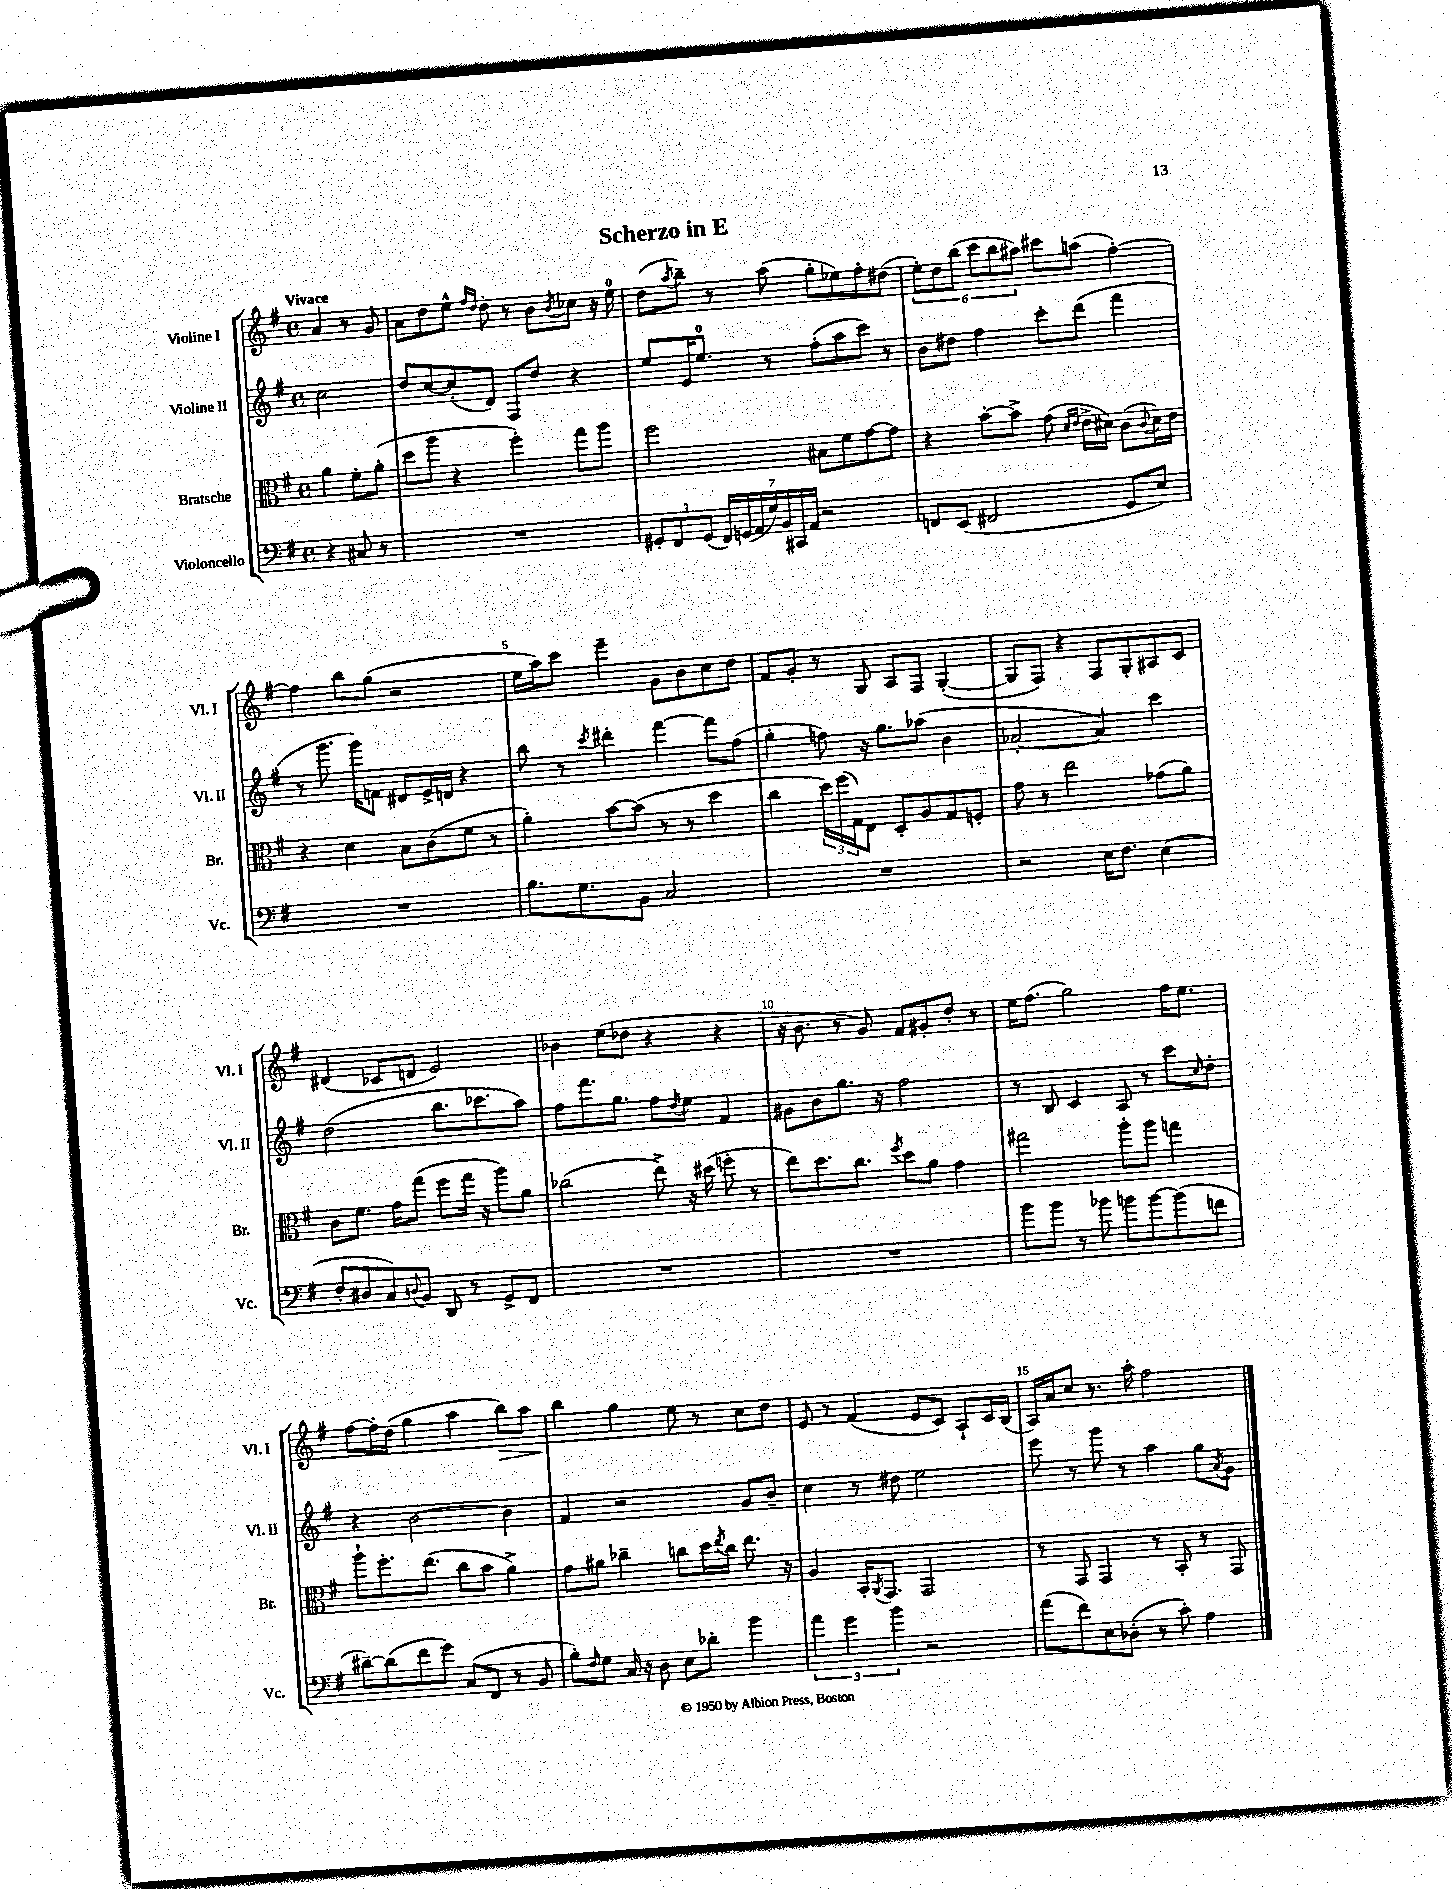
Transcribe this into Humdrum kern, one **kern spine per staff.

**kern	**kern	**kern	**kern	**dynam
*part4	*part3	*part2	*part1	*part1
*staff4	*staff3	*staff2	*staff1	*staff1
*I"Violoncello	*I"Bratsche	*I"Violine II	*I"Violine I	*
*I'Vc.	*I'Br.	*I'Vl. II	*I'Vl. I	*
*clefF4	*clefC3	*clefG2	*clefG2	*
*k[f#]	*k[f#]	*k[f#]	*k[f#]	*
*M4/4	*M4/4	*M4/4	*M4/4	*
*met(c)	*met(c)	*met(c)	*met(c)	*
=	=	=	=	=
!	!	!	!LO:TX:a:B:t=Vivace	!
4r	4a\	2cc\	4a/	.
8C#X/	8f#'\L	.	8r	.
8r	(8a'\J	.	8g/	.
=1	=1	=1	=1	=1
1r	8dd\L	8dd/L	8a\L	.
.	8aa\J	[8cc/	8dd\	.
.	4r	(8cc'/]	8ee^^\J	.
.	.	.	16qqff#/LL	.
.	.	.	16qqdd/JJ	.
.	.	8d/J)	8dd'\	.
.	4ff#'\)	8F#/L	8r	.
.	.	8dd/J	8b\L	.
.	.	.	8qb/	.
.	8gg\L	4r	8cc-X\J	.
.	8aa\J	.	16r	.
.	.	.	16ee\	.
=2	=2	=2	=2	=2
12GG#X'/L	2ff#\	8ee/L	(8dd\L	.
12FF#/	.	.	.	.
.	.	.	8qaa/	.
.	.	16e/K	8bb~\J)	.
(12GG#/J	.	.	.	.
.	.	8.ee/J	.	.
28FF#/LL)	.	.	8r	.
(28GGn/	.	.	.	.
28AA/	.	.	.	.
28G/)	.	.	.	.
.	.	8r	(8aa\	.
28BB/	.	.	.	.
28CC#X/	.	.	.	.
28AA/JJ	.	.	.	.
2r	8B#X\L	(8ff#'\L	8gg'\L	.
.	8f#\	8aa\	8ee-X\)	.
.	[8g\	8ccc\J)	8ff#'\	.
.	8g\J]	8r	(8dd#X\J	.
=3	=3	=3	=3	=3
8FFn/L	4r	8b\L	12ee'\L)	.
.	.	.	12dd\	.
(8EE/J	.	8dd#X\J	.	.
.	.	.	(12bb\J	.
2FF#X/	[8b'\L	4ff#\	12ccc\L	.
.	.	.	12bb\	.
.	8b^\J]	.	.	.
.	.	.	12aa#X\J)	.
.	(8g\	8ccc'\L	8ccc#X\L	.
.	16qqd/LL	.	.	.
.	16qqe/JJ	.	.	.
.	16e^\LL	(8ddd\J	(8aan\J	.
.	16d#X\JJ)	.	.	.
8GG/L	(8c\L	4fff#\	[4ff#'\)	.
.	8qqc/	.	.	.
8E/J)	16d#\L)	.	.	.
.	16e\JJ	.	.	.
!!LO:LB:g=z
=4	=4	=4	=4	=4
1r	4r	8r	4ff#\]	.
.	.	8.ggg\	.	.
.	4d\	.	8bb\L	.
.	.	16ggg\KL)	.	.
.	.	8fn\J	(8gg\J	.
.	8B\L	8d#X/L	2r	.
.	(8c\	16e^/L	.	.
.	.	16dn/JJ	.	.
.	8f#\J	4r	.	.
.	8r	.	.	.
=5	=5	=5	=5	=5
8.B\L	4a'\)	8bb\	16ee\LL	.
.	.	.	16aa\J)	.
.	.	8r	8ccc\J	.
8.G\	.	.	.	.
.	.	8qccc/	.	.
.	[8b\L	4ddd#X'\	4eee~\	.
8BB\J	(8b\J]	.	.	.
2C/	8r	[4fff#\	8g\L	.
.	8r	.	8b\	.
.	4dd\	8fff#\L]	8cc\	.
.	.	(8ff#\J	8dd\J	.
=6	=6	=6	=6	=6
1r	4cc\	4gg'\	8f#/L	.
.	.	.	8g'/J	.
.	24dd\LL)	8ffn\)	8r	.
.	(24ff#\	.	.	.
.	24G\J)	.	.	.
.	8E\J	16r	8G/	.
.	.	8.gg\L	.	.
.	8D'/L	.	8A/L	.
.	8A/	(8aa-X\J	8F#/J	.
.	8G/	4b\	([4G'/	.
.	8Fn'/J	.	.	.
=7	=7	=7	=7	=7
2r	8g\	[2a-X'/	8G/L]	.
.	8r	.	8F#/J)	.
.	2ee\	.	4r	.
16E\KL	.	4a-/])	8F#/L	.
8.F#\J	.	.	.	.
.	.	.	8G'/	.
(4E\	(8g-X\L	4ccc\	8A#X/	.
.	8a\J)	.	8c/J	.
!!LO:LB:g=z
=8	=8	=8	=8	=8
8F#'/L	8c\L	(2dd\	(4d#X/	.
8D#X/	8.f#\J	.	.	.
8C/)	.	.	8c-X/L	.
.	16g\KL	.	.	.
8qqDn/	.	.	.	.
8BB/J	(8gg\J	.	8dn/J	.
8DD/	8ff#\L	8.bb\L	2e/)	.
8r	16gg\Jk	.	.	.
.	16r	8.ccc-X\	.	.
8GG^/L	8aa\L)	.	.	.
8FF#/J	8a\J	8aa\J)	.	.
=9	=9	=9	=9	=9
1r	(2cc-X\	8ff#\L	4b-X\	.
.	.	8.fff#\	.	.
.	.	.	(8ee\L	.
.	.	8.gg\J	.	.
.	.	.	8dd-X\J	.
.	8ee^\)	8ff#\L	4r	.
.	.	8qdd/	.	.
.	16r	8ee\J	.	.
.	(16dd#X\	.	.	.
.	8ffn'\	4f#/	4r	.
.	8r	.	.	.
=10	=10	=10	=10	=10
1r	8ee\L)	8g#X\L	16r	.
.	.	.	8.b\	.
.	8.dd\	8b\	.	.
.	.	8.gg\J	8r	.
.	8.cc\J	.	.	.
.	.	.	8g/)	.
.	.	16r	.	.
.	8qff#/	.	.	.
.	8dd\L	2ff#\	8f#/L	.
.	8a\J	.	8g#X'/	.
.	4g\	.	8dd'/J	.
.	.	.	8r	.
=11	=11	=11	=11	=11
8b\L	2gg#X\	8r	16ee\KL	.
.	.	.	(8.ff#\J	.
8b\J	.	8B/	.	.
8r	.	4c/	2gg\)	.
8b-X\	.	.	.	.
8bn\L	8aa'\L	8A/	.	.
[8b\	8aa\J	8r	.	.
(8b\]	4ggn\	8ccc\L	16ff#\KL	.
.	.	.	8.ee\J	.
.	.	16qqcc/	.	.
8fn\J	.	8dd'\J	.	.
!!LO:LB:g=z
=12	=12	=12	=12	=12
[8d#X~\L)	8aa`\L	4r	[8ff#\L	.
(8d#\]	8.ff#'\	.	16ff#'\L]	.
.	.	.	(16dd\JJ	.
8f#\	.	[2b\	4gg\	.
.	(8.ee\J	.	.	.
8g\J)	.	.	.	.
(8C/L	8cc\L	.	4aa\	.
8FF#/J	8b\J	.	.	.
!	!	!	!	!LO:HP:b
8r	4a^\)	4b\]	8bb\L)	>
8BB/	.	.	8aa\J	.
=13	=13	=13	=13	=13
8B'\L)	8g\L	4f#/	4bb\	.
16qqF#/	.	.	.	.
8G\J	8a#X\J	.	.	.
16C/	4cc-X~\	2r	4gg\	]
16r	.	.	.	.
8D\	.	.	.	.
8E\L	8ccn\L	.	8ee\	.
8d-X'\J	16dd\L	.	8r	.
.	8qee/	.	.	.
.	16cc\JJ	.	.	.
4b\	8.ee\	8g/L	8cc\L	.
.	.	8b~/J	8dd\J	.
.	16r	.	.	.
=14	=14	=14	=14	=14
6a\	4A/	4cc\	8e/	.
.	.	.	8r	.
6g\	.	.	.	.
.	16BB'/KL	8r	(4f#/	.
.	8qAA/	.	.	.
.	8.GG/J	.	.	.
6b\	.	.	.	.
.	.	8dd#X\	.	.
2r	2GG/	2ee\	8e/L	.
.	.	.	8c/J)	.
.	.	.	8A`/L	.
.	.	.	16c/L	.
.	.	.	(16B/JJ	.
=15	=15	=15	=15	=15
(8a\L	8r	8eee\	16A/LL)	.
.	.	.	16a/J	.
8f#\)	8GG/	8r	8cc/J	.
8E\	4GG/	8ggg\	8.r	.
(8D-X'\J	.	8r	.	.
.	.	.	16aa'\	.
8r	8r	4aa\	2ff#\	.
8c'\)	8BB'/	.	.	.
4A\	8r	8gg\L	.	.
.	.	8qa/	.	.
.	8GG/	8g\J	.	.
==	==	==	==	==
*-	*-	*-	*-	*-
